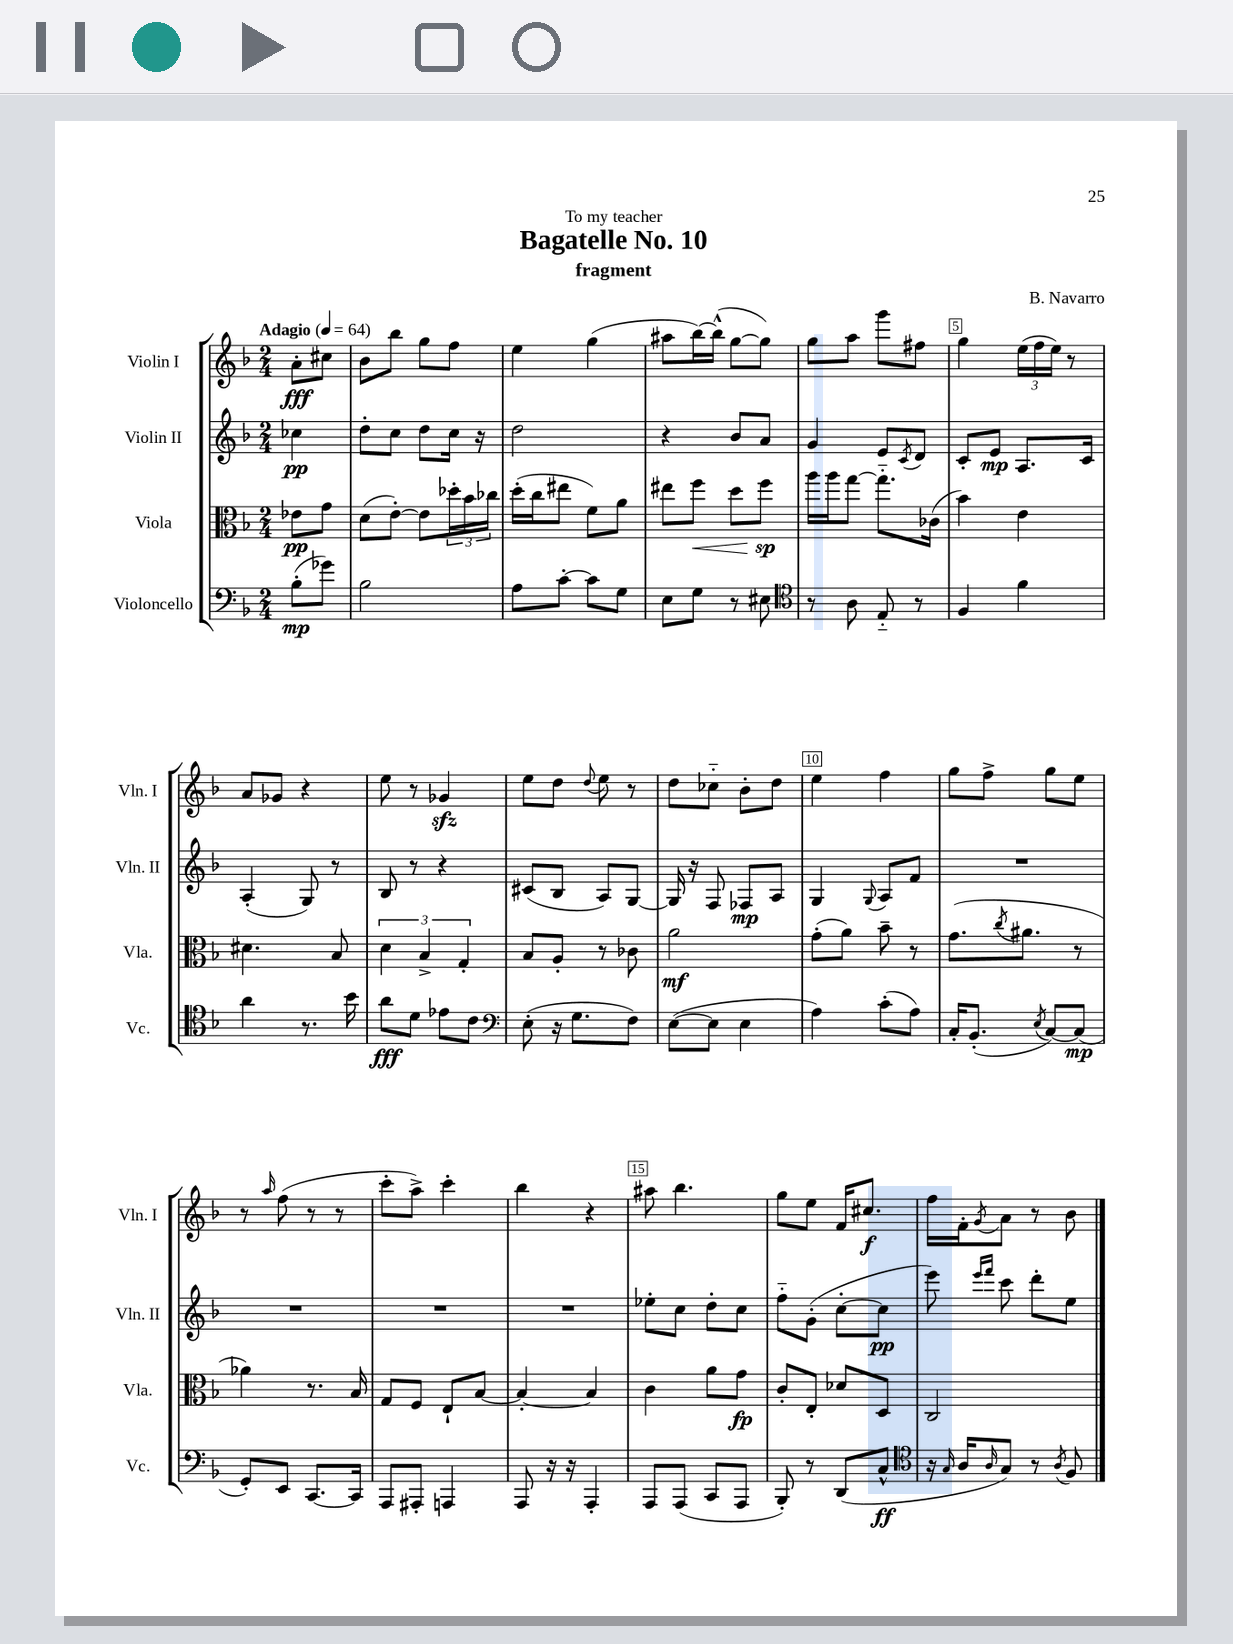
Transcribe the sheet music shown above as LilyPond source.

\header { title = "Bagatelle No. 10" composer = "B. Navarro" subtitle = "fragment" dedication = "To my teacher" }
<<
\new StaffGroup <<
\new Staff = "s0" \with { instrumentName = "Violin I" shortInstrumentName = "Vln. I" } {
    \clef treble \key f \major \numericTimeSignature \time 2/4 \partial 4 \tempo "Adagio" 4 = 64
    a'8-.\fff cis''8 |
    bes'8 bes''8 g''8 f''8 |
    e''4 g''4( |
    ais''8 bes''16~) bes''16-^( g''8~ g''8) |
    g''8 a''8 g'''8 fis''8 |
    g''4 \tuplet 3/2 { e''16( f''16 e''16) } r8 |
    a'8 ges'8 r4 |
    e''8 r8 ges'4\sfz |
    e''8 d''8 \appoggiatura { d''8 } e''8 r8 |
    d''8 ces''8-_ bes'8-. d''8 |
    e''4 f''4 |
    g''8 f''8-> g''8 e''8 |
    r8 \grace { a''16 } f''8( r8 r8 |
    c'''8-. a''8->) c'''4-. |
    bes''4 r4 |
    ais''8 bes''4. |
    g''8 e''8 f'16 cis''8.\f |
    f''16 f'16-. \acciaccatura { g'8 } a'8 r8 bes'8 \bar "|." |
}
\new Staff = "s1" \with { instrumentName = "Violin II" shortInstrumentName = "Vln. II" } {
    \clef treble \key f \major \numericTimeSignature \time 2/4 \partial 4
    ces''4\pp |
    d''8-. c''8 d''8 c''16 r16 |
    d''2 |
    r4 bes'8 a'8 |
    g'4 e'8 \acciaccatura { c'8 } d'8 |
    c'8-. e'8\mp a8. c'16 |
    a4-.( g8) r8 |
    bes8 r8 r4 |
    cis'8( bes8 a8) g8~ |
    g16 r16 f8 fes8\mp a8 |
    g4 \appoggiatura { g8 } a8 f'8 |
    R2 |
    R2 |
    R2 |
    R2 |
    ees''8-. c''8 d''8-. c''8 |
    f''8-_ g'8-.( c''8~-. c''8\pp |
    e'''8) \grace { e'''16 f'''16 } c'''8 d'''8-. e''8 \bar "|." |
}
\new Staff = "s2" \with { instrumentName = "Viola" shortInstrumentName = "Vla." } {
    \clef alto \key f \major \numericTimeSignature \time 2/4 \partial 4
    ees'8\pp g'8 |
    d'8( e'8~-.) e'8 \tuplet 3/2 { des''16-. bes'16 ces''16 } |
    d''16-.( c''16 eis''8 f'8) a'8 |
    eis''8 f''8\< d''8 f''8\sp\! |
    a''16 a''16 g''8~ g''8.-_ ces'16( |
    bes'4) e'4 |
    dis'4. bes8 |
    \tuplet 3/2 { d'4 bes4-> g4-. } |
    bes8 a8-. r8 ces'8 |
    a'2\mf |
    g'8-.( a'8) bes'8-- r8 |
    g'8.( \acciaccatura { c''8 } ais'8. r8 |
    aes'4) r8. bes16 |
    g8 f8 e8-! bes8~ |
    bes4~-. bes4 |
    c'4 a'8 g'8\fp |
    c'8-. e8-. des'8 d8 |
    c2 \bar "|." |
}
\new Staff = "s3" \with { instrumentName = "Violoncello" shortInstrumentName = "Vc." } {
    \clef bass \key f \major \numericTimeSignature \time 2/4 \partial 4
    bes8-.\mp( ges'8) |
    bes2 |
    a8 c'8~-. c'8 g8 |
    e8 g8 r8 eis8 |
    \clef tenor r8 a8 e8-_ r8 |
    f4 f'4 |
    a'4 r8. bes'16 |
    a'8\fff d'8 ees'8 c'8 |
    \clef bass e8-.( r16 g8. f8) |
    e8~( e8 e4 |
    a4) c'8-.( a8) |
    c16-. bes,8.-.( \acciaccatura { e8 } c8~) c8\mp( |
    g,8-.) e,8 c,8.~ c,16 |
    a,,8 ais,,8-. a,,4 |
    a,,8 r16 r16 a,,4-. |
    a,,8 a,,8( c,8 a,,8 |
    bes,,8-.) r8 d,8( c8-^\ff |
    \clef tenor r16 \grace { g16 } a16 \grace { a16 } g8) r8 \acciaccatura { a8 } f8 \bar "|." |
}
>>
>>
\layout { \context { \Score \override BarNumber.break-visibility = ##(#f #t #t) barNumberVisibility = #(every-nth-bar-number-visible 5) \override BarNumber.stencil = #(make-stencil-boxer 0.1 0.3 ly:text-interface::print) } }
